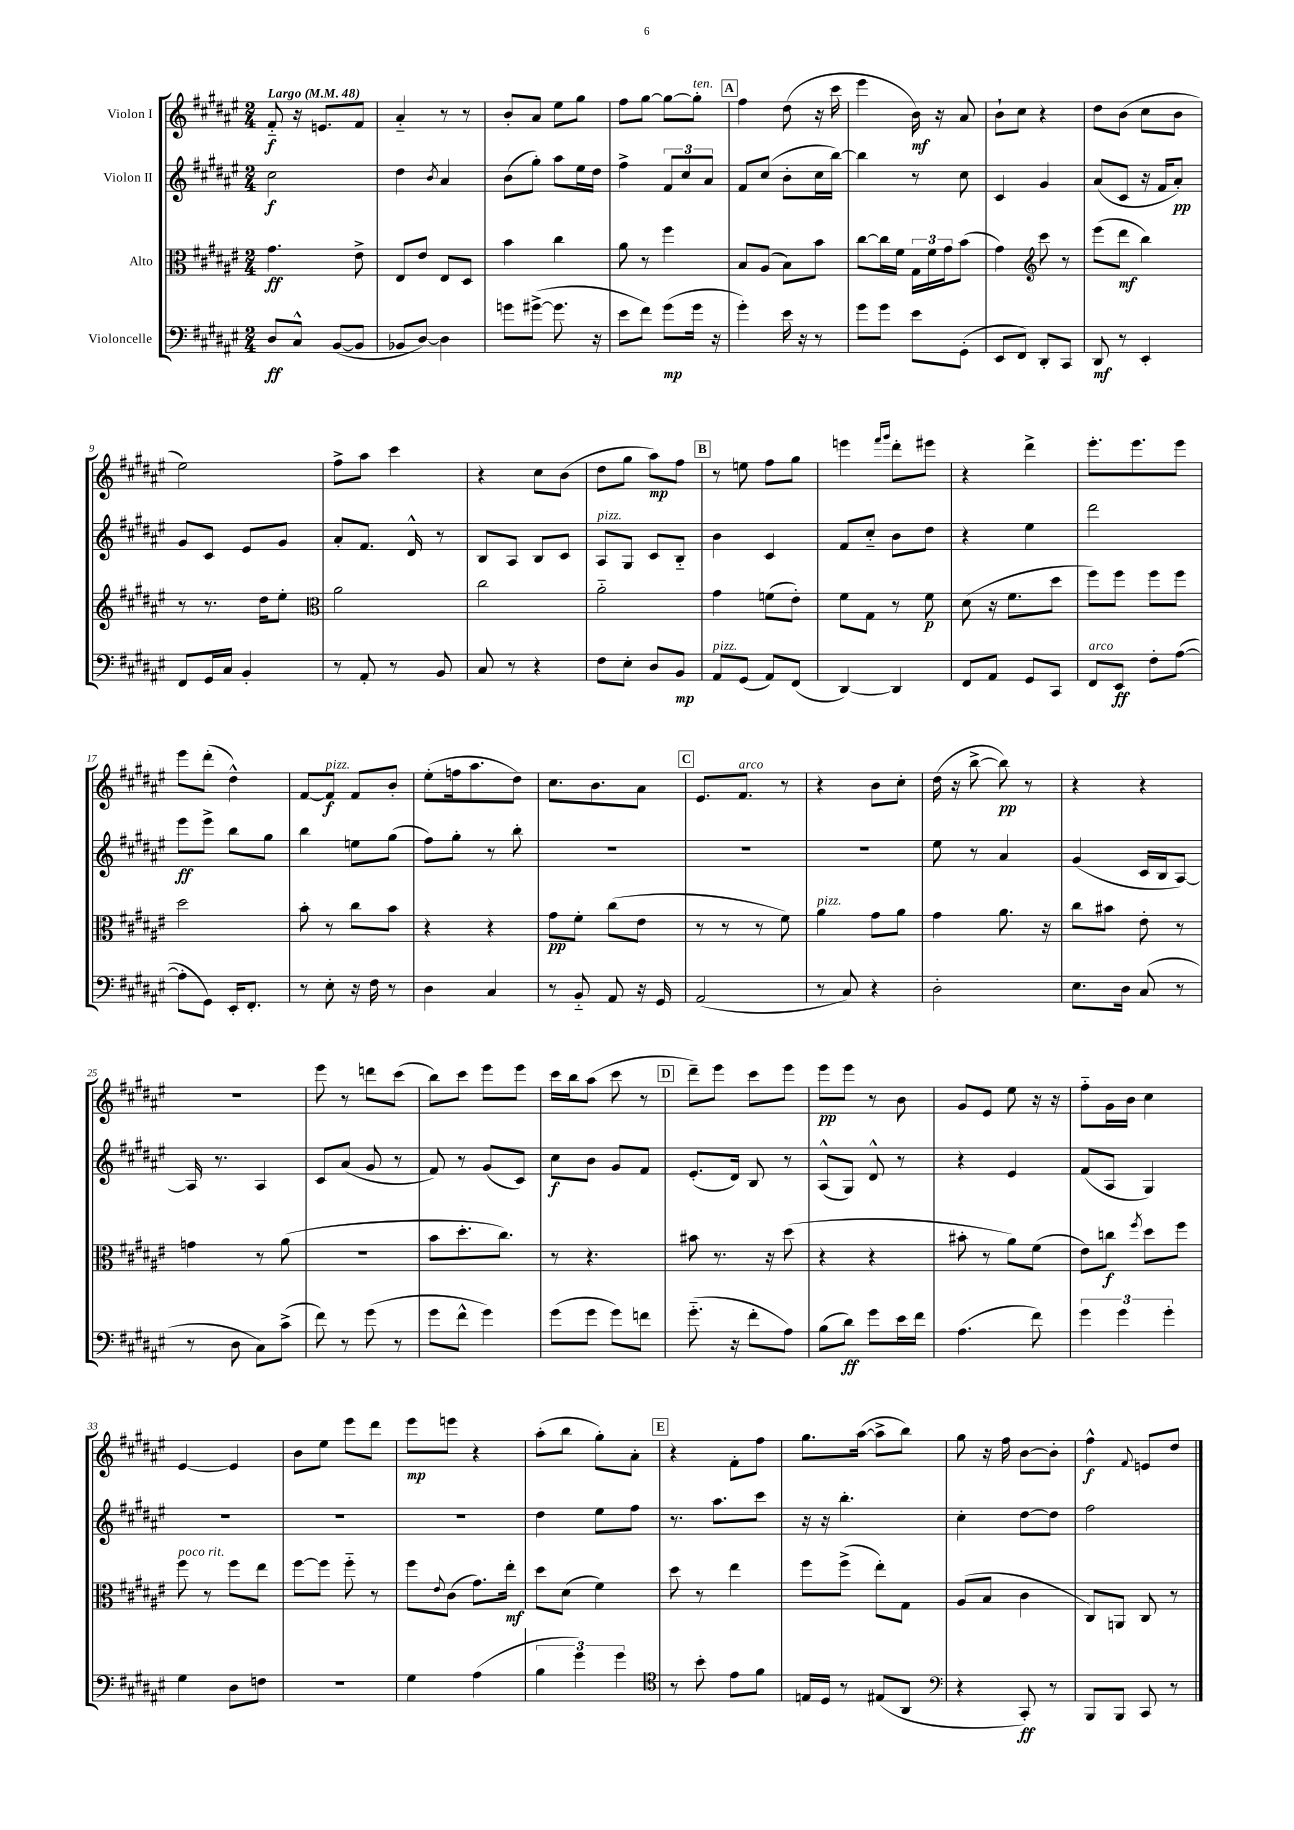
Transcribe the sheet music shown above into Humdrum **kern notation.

**kern	**kern	**kern	**kern
*staff4	*staff3	*staff2	*staff1
*clefF4	*clefC3	*clefG2	*clefG2
*k[f#c#g#d#a#e#]	*k[f#c#g#d#a#e#]	*k[f#c#g#d#a#e#]	*k[f#c#g#d#a#e#]
*M2/4	*M2/4	*M2/4	*M2/4
*MM48	*MM48	*MM48	*MM48
8D#	4.g#	2cc#	8f#'~
8C#^^	.	.	16r
.	.	.	8.e
([8BB	.	.	.
8BB]	8e#^	.	8f#
=	=	=	=
8BB-	8E#	4dd#	4a#'~
[8D#)	8e#	.	.
.	.	8qb	.
4D#]	8E#	4a#	8r
.	8D#	.	8r
=	=	=	=
8g	4b	(8b	8b'
([8g#^	.	8gg#')	8a#
8.g#]	4cc#	8aa#	8ee#
.	.	16ee#	8gg#
16r	.	16dd#	.
=	=	=	=
8e#	8a#	4ff#^	8ff#
8f#)	8r	.	[8gg#
(8g#	4ff#	12f#	8gg#_
.	.	12cc#	.
16g#	.	.	8gg#']
.	.	12a#	.
16r	.	.	.
=	=	=	=
4g#')	8B	8f#	4ff#
.	(8A#	(8cc#	.
16e#	8B)	8b'	(8dd#
16r	.	.	.
8r	8b	16cc#	16r
.	.	[16bb)	16ccc#
=	=	=	=
8g#	[8cc#	4bb]	4eee#
8g#	16cc#]	.	.
.	16f#	.	.
8e#	24G#	8r	16b)
.	24f#	.	.
.	.	.	16r
.	24g#	.	.
(8GG#'	(8b	8cc#	8a#
=	=	=	=
8EE#	4g#)	4c#	8b`
8FF#)	.	.	8cc#
*	*clefG2	*	*
8DD#'	8ccc#	4g#	4r
8CC#	8r	.	.
=	=	=	=
8DD#	(8eee#	(8a#	8dd#
8r	8ddd#	8c#	(8b
4EE#'	4bb)	16r	8cc#
.	.	16f#	.
.	.	8a#')	8b
=	=	=	=
8FF#	8r	8g#	2ee#)
16GG#	8.r	8c#	.
16C#	.	.	.
4BB'	.	8e#	.
.	16dd#	.	.
.	8ee#'	8g#	.
=	=	=	=
*	*clefC3	*	*
8r	2a#	8a#'	8ff#^
8AA#'	.	8.f#	8aa#
8r	.	.	4ccc#
.	.	16d#^^	.
8BB	.	8r	.
=	=	=	=
8C#	2cc#	8B	4r
8r	.	8A#	.
4r	.	8B	8cc#
.	.	8c#	(8b
=	=	=	=
8F#	2a#'~	8A#	8dd#
8E#'	.	8G#	8gg#
8D#	.	8c#	8aa#)
8BB	.	8B'~	8ff#
=	=	=	=
8AA#	4g#	4b	8r
(8GG#	.	.	8ee
8AA#)	(8f	4c#	8ff#
(8FF#	8e#')	.	8gg#
=	=	=	=
[4DD#)	8f#	8f#	4eee
.	8G#	8cc#'~	.
.	.	.	16qqfff#
.	.	.	16qqggg#
4DD#]	8r	8b	8ddd#'
.	8f#	8dd#	8eee#
=	=	=	=
8FF#	(8d#	4r	4r
8AA#	16r	.	.
.	8.f#	.	.
8GG#	.	4ee#	4ddd#^
8CC#	8dd#	.	.
=	=	=	=
8FF#	8ff#)	2ddd#	8.eee#'
8EE#	8ff#	.	.
.	.	.	8.eee#
8F#'	8ff#	.	.
([8A#	8ff#	.	8eee#
=	=	=	=
8A#']	2dd#	8eee#	8eee#
8GG#)	.	8eee#^	(8ddd#'
16EE#'	.	8bb	4dd#^^)
8.FF#'	.	.	.
.	.	8gg#	.
=	=	=	=
8r	8b'	4bb	[8f#
8E#'	8r	.	8f#]
16r	8cc#	8ee	8f#
16F#	.	.	.
8r	8b	(8gg#	8b'
=	=	=	=
4D#	4r	8ff#)	(8ee#'
.	.	8gg#'	16ff
.	.	.	8.aa#
4C#	4r	8r	.
.	.	8bb'	8dd#)
=	=	=	=
8r	8g#	2r	8.cc#
8BB'~	8f#'	.	.
.	.	.	8.b
8AA#	(8cc#	.	.
16r	8e#	.	8a#
16GG#	.	.	.
=	=	=	=
(2AA#	8r	2r	8.e#
.	8r	.	.
.	.	.	8.f#
.	8r	.	.
.	8f#)	.	8r
=	=	=	=
8r	4a#	2r	4r
8C#)	.	.	.
4r	8g#	.	8b
.	8a#	.	8cc#'
=	=	=	=
2D#'	4g#	8ee#	(16dd#
.	.	.	16r
.	.	8r	[8bb^
.	8.a#	4a#	8bb])
.	.	.	8r
.	16r	.	.
=	=	=	=
8.E#	8cc#	(4g#	4r
.	8b#	.	.
16D#	.	.	.
(8C#	8e#'	16c#	4r
.	.	16B	.
8r	8r	[8A#)	.
=	=	=	=
8r	4g	16A#]	2r
.	.	8.r	.
8D#	.	.	.
8C#)	8r	4A#	.
(8c#^	(8a#	.	.
=	=	=	=
8f#)	2r	8c#	8eee#
8r	.	(8a#	8r
(8g#	.	8g#	8ddd
8r	.	8r	(8ccc#
=	=	=	=
8g#	8b	8f#)	8bb)
8f#^^	8.dd#'	8r	8ccc#
4g#)	.	(8g#	8eee#
.	8.cc#)	.	.
.	.	8c#)	8eee#
=	=	=	=
(8g#	8r	8cc#	16ccc#
.	.	.	16bb
8g#	4.r	8b	(8aa#
8g#)	.	8g#	8ccc#
8f	.	8f#	8r
=	=	=	=
(8.g#'~	8b#	(8.e#'	8ddd#~)
.	8.r	.	8eee#
16r	.	16d#)	.
8f#'	.	8B	8ccc#
.	16r	.	.
8A#)	(8dd#	8r	8eee#
=	=	=	=
(8B	4r	(8A#^^	8eee#
8d#)	.	8G#)	8eee#
8g#	4r	8d#^^	8r
16e#	.	8r	8b
16f#	.	.	.
=	=	=	=
(4.A#	8b#'	4r	8g#
.	8r	.	8e#
.	8a#)	4e#	8ee#
8f#)	(8f#	.	16r
.	.	.	16r
=	=	=	=
6g#	8e#)	(8f#	8ff#'~
.	8cc	8A#	16g#
6g#	.	.	.
.	.	.	16b
.	8qff#	.	.
.	8dd#	4G#)	4cc#
6g#'	.	.	.
.	8ff#	.	.
=	=	=	=
4G#	8ff#	2r	[4e#
.	8r	.	.
8D#	8ff#	.	4e#]
8F	8ee#	.	.
=	=	=	=
2r	[8ff#	2r	8b
.	8ff#]	.	8ee#
.	8ff#'~	.	8eee#
.	8r	.	8ddd#
=	=	=	=
4G#	8ff#	2r	8eee#
.	8qqe#	.	.
.	(8c#	.	8eee
(4A#	8.g#)	.	4r
.	16ee#'	.	.
=	=	=	=
6B	8dd#	4dd#	(8aa#'
.	(8d#	.	8bb
6g#)	.	.	.
.	4f#)	8ee#	8gg#')
6g#	.	.	.
.	.	8ff#	8a#'
=	=	=	=
*clefC4	*	*	*
8r	8dd#	8.r	4r
8b'	8r	.	.
.	.	8.aa#	.
8e#	4ee#	.	8f#'
8f#	.	8ccc#	8ff#
=	=	=	=
16E	8ff#	16r	8.gg#
16D#	.	16r	.
8r	(8ff#^	4.bb'	.
.	.	.	([16aa#
(8E#	8ee#')	.	8aa#^]
8AA#	8G#	.	8bb)
=	=	=	=
*clefF4	*	*	*
4r	(8A#	4cc#'	8gg#
.	8B	.	16r
.	.	.	16ff#
8CC#')	4c#	[8dd#	[8b
8r	.	8dd#]	8b']
=	=	=	=
8BBB	8C#)	2ff#	4ff#^^
8BBB	8AA	.	.
.	.	.	8qqf#
8CC#	8C#	.	8e
8r	8r	.	8dd#
==	==	==	==
*-	*-	*-	*-
